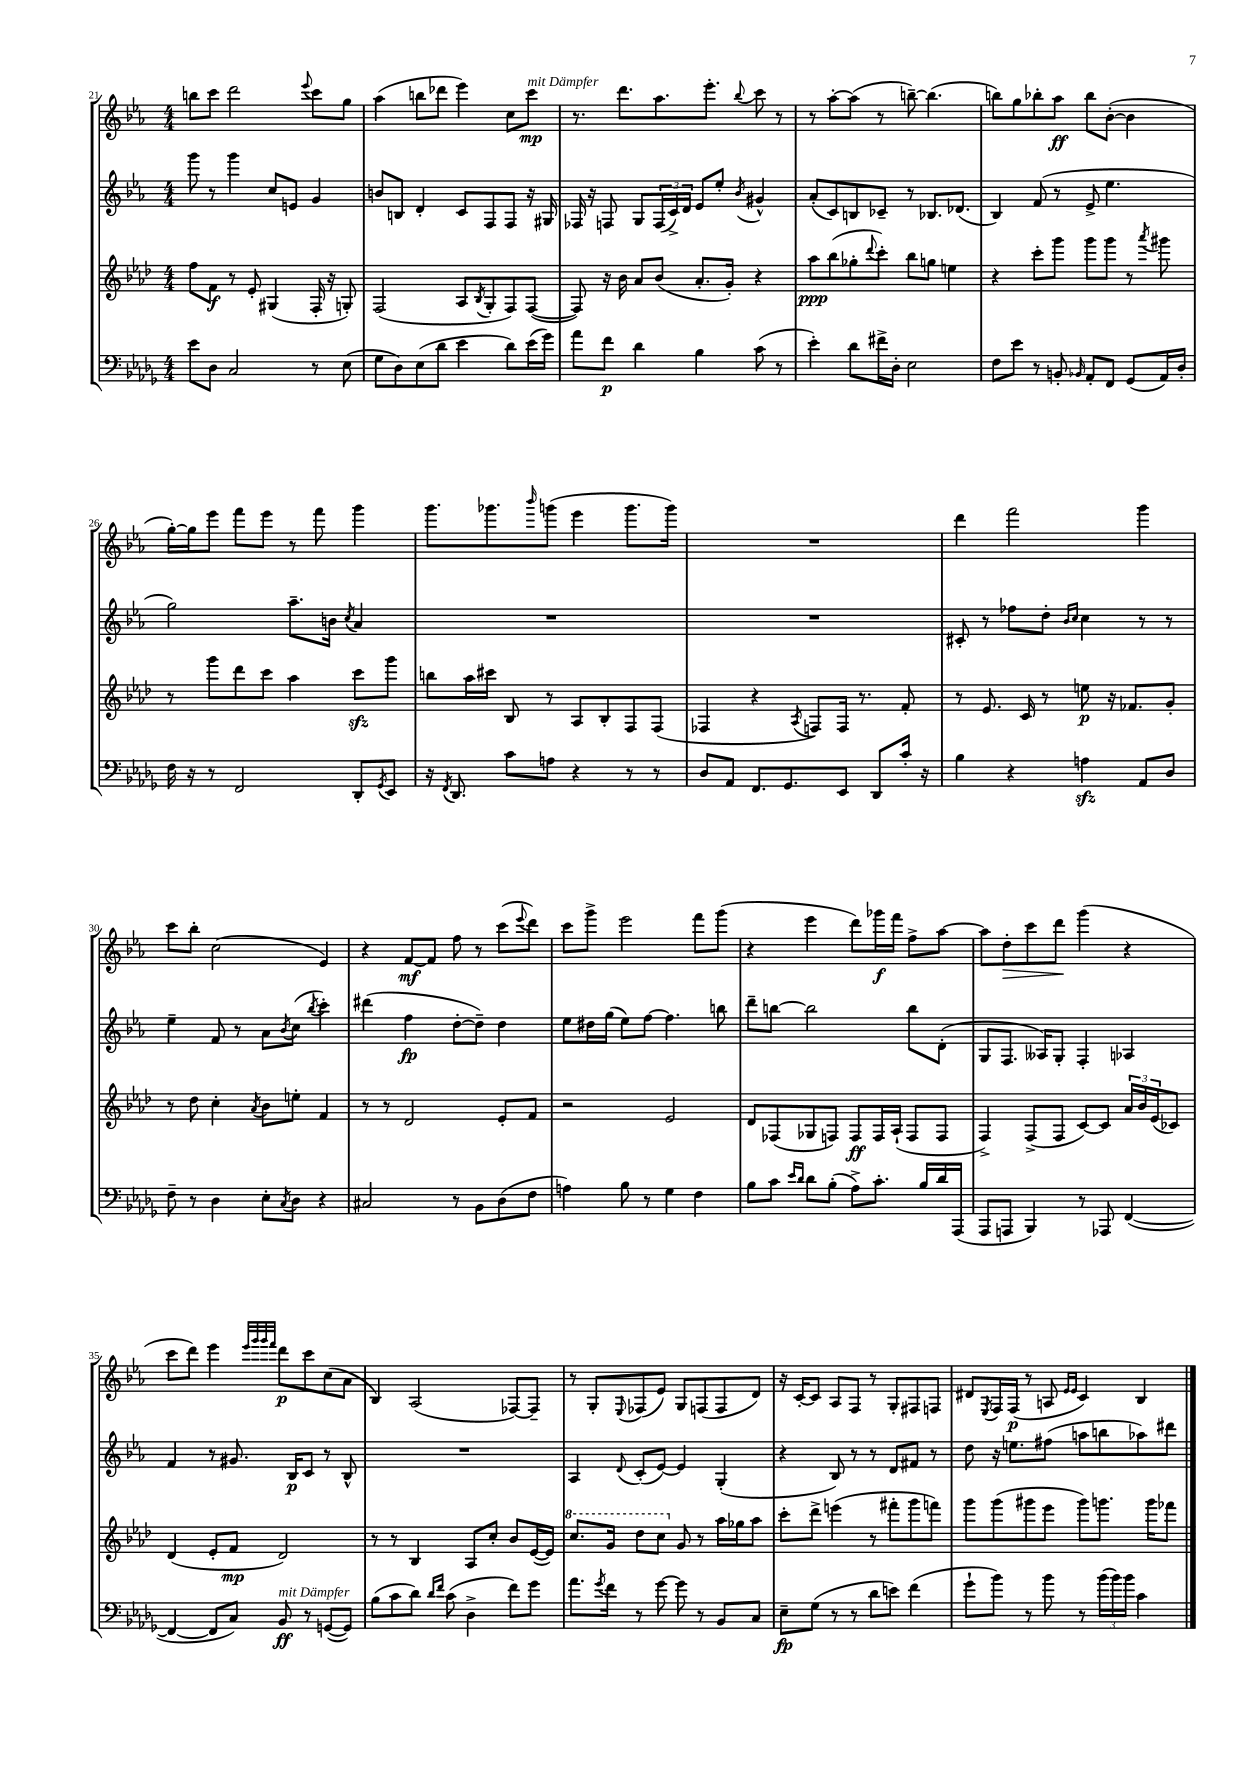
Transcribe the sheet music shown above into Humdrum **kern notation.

**kern	**dynam	**kern	**dynam	**kern	**dynam	**kern	**dynam
*part4	*part4	*part3	*part3	*part2	*part2	*part1	*part1
*staff4	*staff4	*staff3	*staff3	*staff2	*staff2	*staff1	*staff1
*clefF4	*	*clefG2	*	*clefG2	*	*clefG2	*
*k[b-e-a-d-g-]	*	*k[b-e-a-d-]	*	*k[b-e-a-]	*	*k[b-e-a-]	*
*M4/4	*	*M4/4	*	*M4/4	*	*M4/4	*
=21	=21	=21	=21	=21	=21	=21	=21
8e-\L	.	8ff\L	.	8ggg\	.	8bbn\L	.
8D-\J	.	8f\J	f	8r	.	8ccc\J	.
2C/	.	8r	.	4ggg\	.	2ddd\	.
.	.	8e-'/	.	.	.	.	.
.	.	(4G#X/	.	8cc/L	.	.	.
.	.	.	.	8en/J	.	.	.
.	.	.	.	.	.	8qqeee-/	.
8r	.	16F'/	.	4g/	.	8ccc\L	.
.	.	16r	.	.	.	.	.
(8E-\	.	8Gn'/)	.	.	.	8gg\J	.
=22	=22	=22	=22	=22	=22	=22	=22
8G-\L	.	(2F/	.	8bn/L	.	(4aa-\	.
8D-\)	.	.	.	8Bn/J	.	.	.
(8E-\	.	.	.	4d'/	.	8bbn\L	.
8d-\J	.	.	.	.	.	8ddd-X\J	.
4e-\	.	8A-/L	.	8c/L	.	4eee-\)	.
.	.	8qB-/	.	.	.	.	.
.	.	8G'/	.	8F/	.	.	.
8d-\L)	.	8F/)	.	8F/J	.	8cc\L	.
!	!	!	!	!	!	!LO:TX:a:i:t=mit Dämpfer	!
(16e-\L	.	([8F/J	.	16r	.	8ccc\J	mp
16g-\JJ)	.	.	.	16G#X/	.	.	.
=23	=23	=23	=23	=23	=23	=23	=23
8a-\L	.	8F/])	.	16F-X/	.	8.r	.
.	.	.	.	16r	.	.	.
8f\J	p	16r	.	8Fn/	.	.	.
.	.	16b-\	.	.	.	8.ddd\L	.
4d-\	.	8a-/L	.	8G/L	.	.	.
.	.	(8b-/J	.	(24F/L	.	8.aa-\	.
.	.	.	.	24c^/)	.	.	.
.	.	.	.	24d/JJ	.	.	.
4B-\	.	8.a-'/L	.	8e-/L	.	.	.
.	.	.	.	.	.	8.eee-'\J	.
.	.	.	.	8ee-'/J	.	.	.
.	.	16g'/Jk)	.	.	.	.	.
.	.	.	.	8qb-/	.	8qqbb-/	.
(8c\	.	4r	.	4g#X^^/	.	8ccc\	.
8r	.	.	.	.	.	8r	.
=24	=24	=24	=24	=24	=24	=24	=24
4e-'\)	.	8aa-\L	ppp	(8a-'/L	.	8r	.
.	.	(8bb-\	.	8c/)	.	[8aa-'\L	.
8d-\L	.	8gg-X'\	.	8Bn/	.	(8aa-\J]	.
.	.	8qqddd-/	.	.	.	.	.
16f#X^\L	.	8ccc'\J)	.	8c-X~/J	.	8r	.
16D-'\JJ	.	.	.	.	.	.	.
2E-\	.	8bb-\L	.	8r	.	[8bbn~\)	.
.	.	8ggn\J	.	8.B-X/L	.	(4.bb\]	.
.	.	4een\	.	.	.	.	.
.	.	.	.	(8.d-X/J	.	.	.
=25	=25	=25	=25	=25	=25	=25	=25
8F\L	.	4r	.	4B-/)	.	8bbn\L)	.
8e-\J	.	.	.	.	.	8gg\	.
8r	.	8ccc'\L	.	(8f/	.	8bb-X'\	.
8BBn'/	.	8ggg\J	.	8r	.	8aa-\J	ff
16qqBB-X/	.	.	.	.	.	.	.
8AA-'/L	.	8ggg\L	.	8e-^/	.	8bb-\L	.
8FF/J	.	8ggg\J	.	4.ee-\	.	([8b-'\J	.
(8GG-/L	.	8r	.	.	.	4b-\]	.
.	.	8qaaa-/	.	.	.	.	.
16AA-/L)	.	8ggg#X\	.	.	.	.	.
16D-'/JJ	.	.	.	.	.	.	.
!!LO:LB:g=z
=26	=26	=26	=26	=26	=26	=26	=26
16F\	.	8r	.	2gg\)	.	[16gg'\LL)	.
16r	.	.	.	.	.	16gg\J]	.
8r	.	8ggg\L	.	.	.	8eee-\J	.
2FF/	.	8ddd-\	.	.	.	8fff\L	.
.	.	8ccc\J	.	.	.	8eee-\J	.
.	.	4aa-\	.	8.aa-~\L	.	8r	.
.	.	.	.	.	.	8fff\	.
.	.	.	.	16bn\Jk	.	.	.
.	.	.	.	8qcc/	.	.	.
8DD-'/L	.	8ccczz\L	.	4a-/	.	4ggg\	.
8qGG-/	.	.	.	.	.	.	.
8EE-/J	.	8ggg\J	.	.	.	.	.
=27	=27	=27	=27	=27	=27	=27	=27
16r	.	8bbn\L	.	1r	.	8.ggg\L	.
8qFF/	.	.	.	.	.	.	.
8.DD-/	.	.	.	.	.	.	.
.	.	16aa-\L	.	.	.	.	.
.	.	16ccc#X\JJ	.	.	.	8.ggg-X\	.
8c\L	.	8B-/	.	.	.	.	.
.	.	.	.	.	.	16qqbbb-/	.
8An\J	.	8r	.	.	.	(8gggn\J	.
4r	.	8A-/L	.	.	.	4eee-\	.
.	.	8B-'/	.	.	.	.	.
8r	.	8F/	.	.	.	8.ggg\L	.
8r	.	(8F/J	.	.	.	.	.
.	.	.	.	.	.	16ggg\Jk)	.
=28	=28	=28	=28	=28	=28	=28	=28
8D-/L	.	4F-X/	.	1r	.	1r	.
8AA-/J	.	.	.	.	.	.	.
8.FF/L	.	4r	.	.	.	.	.
8.GG-/	.	.	.	.	.	.	.
.	.	8qA-/	.	.	.	.	.
.	.	8Fn/L)	.	.	.	.	.
8EE-/J	.	16F/Jk	.	.	.	.	.
.	.	8.r	.	.	.	.	.
8DD-/L	.	.	.	.	.	.	.
16c'/Jk	.	8f'/	.	.	.	.	.
16r	.	.	.	.	.	.	.
=29	=29	=29	=29	=29	=29	=29	=29
4B-\	.	8r	.	8c#X'/	.	4ddd\	.
.	.	8.e-/	.	8r	.	.	.
4r	.	.	.	8ff-X\L	.	2fff\	.
.	.	16c/	.	.	.	.	.
.	.	8r	.	8dd'\J	.	.	.
.	.	.	.	16qqb-/LL	.	.	.
.	.	.	.	16qqcc/JJ	.	.	.
4Anzz\	.	8een\	p	4cc\	.	.	.
.	.	16r	.	.	.	.	.
.	.	8.f-X/L	.	.	.	.	.
8AA-/L	.	.	.	8r	.	4ggg\	.
8D-/J	.	8g'/J	.	8r	.	.	.
!!LO:LB:g=z
=30	=30	=30	=30	=30	=30	=30	=30
8F~\	.	8r	.	4ee-~\	.	8ccc\L	.
8r	.	8dd-\	.	.	.	8bb-'\J	.
4D-\	.	4cc'\	.	8f/	.	(2cc\	.
.	.	.	.	8r	.	.	.
.	.	8qa-/	.	.	.	.	.
8E-'\L	.	8b-\L	.	8a-\L	.	.	.
8qC/	.	.	.	8qb-/	.	.	.
8D-\J	.	8een'\J	.	(8cc\J	.	.	.
.	.	.	.	8qbb-/	.	.	.
4r	.	4f/	.	4ccc'\)	.	4e-/)	.
=31	=31	=31	=31	=31	=31	=31	=31
2C#X/	.	8r	.	(4ddd#X\	.	4r	.
.	.	8r	.	.	.	.	.
.	.	2d-/	.	4ff\	fp	[8f/L	mf
.	.	.	.	.	.	8f/J]	.
8r	.	.	.	[8dd'\L	.	8ff\	.
8BB-\L	.	.	.	8dd~\J])	.	8r	.
(8D-\	.	8e-'/L	.	4dd\	.	(8ccc\L	.
.	.	.	.	.	.	8qqeee-/	.
8F\J	.	8f/J	.	.	.	8ddd\J)	.
=32	=32	=32	=32	=32	=32	=32	=32
4An\)	.	2r	.	8ee-\L	.	8ccc\L	.
.	.	.	.	16dd#X\L	.	8ggg^\J	.
.	.	.	.	(16gg\JJ	.	.	.
8B-\	.	.	.	8ee-\L)	.	2eee-\	.
8r	.	.	.	[8ff\J	.	.	.
4G-\	.	2e-/	.	4.ff\]	.	.	.
4F\	.	.	.	.	.	8fff\L	.
.	.	.	.	8bbn\	.	(8ggg\J	.
=33	=33	=33	=33	=33	=33	=33	=33
8B-\L	.	8d-/L	.	8ddd~\L	.	4r	.
8c\J	.	(8F-X/	.	[8bbn\J	.	.	.
16qqe-/LL	.	.	.	.	.	.	.
16qqd-/JJ	.	.	.	.	.	.	.
8d-\L	.	8G-X/	.	2bb\]	.	4eee-\	.
(8B-'\J	.	8Fn/J)	.	.	.	.	.
8A-^\L)	.	8F/L	ff	.	.	8ddd\L)	.
8.c'\J	.	16F/L	.	.	.	16ggg-X\L	f
.	.	(16A-`/JJ	.	.	.	16fff\JJ	.
.	.	8F/L	.	8bb\L	.	8ff^\L	.
16B-/LL	.	.	.	.	.	.	.
16d-/	.	8F/J	.	(8d'\J	.	[8aa-\J	.
(16AAA-/JJ	.	.	.	.	.	.	.
=34	=34	=34	=34	=34	=34	=34	=34
8AAA-/L	.	4F^/)	.	8G/L	.	8aa-\L]	.
!	!	!	!	!	!	!	!LO:HP:b
8AAAn/J	.	.	.	8.F/J	.	8dd'\	>
4BBB-/)	.	(8F^/L	.	.	.	8ccc\	.
.	.	.	.	16A--X/KL)	.	.	.
.	.	8F/J	.	8G'/J	.	8ddd\J	.
8r	.	[8c/L)	.	4F'/	.	(4ggg\	]
8AAA-X/	.	8c/J]	.	.	.	.	.
([4FF/	.	24a-/LL	.	4A-X/	.	4r	.
.	.	24b-/	.	.	.	.	.
.	.	(24e-/J	.	.	.	.	.
.	.	8c-X/J)	.	.	.	.	.
!!LO:LB:g=z
=35	=35	=35	=35	=35	=35	=35	=35
4FF/_	.	(4d-/	.	4f/	.	8ccc\L	.
.	.	.	.	.	.	8ddd\J)	.
8FF/L]	.	8e-'/L	.	8r	.	4eee-\	.
8C/J)	.	8f/J	mp	8.g#X/	.	.	.
.	.	.	.	.	.	32qqeee-/LLL	.
.	.	.	.	.	.	32qqggg/	.
.	.	.	.	.	.	32qqggg/	.
.	.	.	.	.	.	32qqfff/JJJ	.
!LO:TX:a:i:t=mit Dämpfer	!	!	!	!	!	!	!
8BB-/	ff	2d-/)	.	.	.	8ddd\L	p
.	.	.	.	16B-/KL	p	.	.
8r	.	.	.	8c/J	.	8ccc\	.
([8GGn/L	.	.	.	8r	.	(8cc\	.
8GG/J])	.	.	.	8B-^^/	.	8a-\J	.
=36	=36	=36	=36	=36	=36	=36	=36
(8B-\L	.	8r	.	1r	.	4B-/)	.
8c\	.	8r	.	.	.	.	.
8d-\J)	.	4B-/	.	.	.	(2A-/	.
16qqd-/LL	.	.	.	.	.	.	.
16qqf/JJ	.	.	.	.	.	.	.
(8c\	.	.	.	.	.	.	.
4D-^\	.	8A-/L	.	.	.	.	.
.	.	8cc'/J	.	.	.	.	.
8f\L)	.	8b-/L	.	.	.	[8F-X/L)	.
8g-\J	.	([16e-/L	.	.	.	8F-~/J]	.
.	.	16e-/JJ])	.	.	.	.	.
=37	=37	=37	=37	=37	=37	=37	=37
*	*	*8va	*	*	*	*	*
8.a-\L	.	8.ccc/L	.	4A-/	.	8r	.
.	.	.	.	.	.	8G'/L	.
8qg-/	.	.	.	.	.	.	.
16f\Jk	.	16gg/Jk	.	.	.	.	.
.	.	.	.	8qqd/	.	8qqE-/	.
8r	.	8ddd-\L	.	(8c'/L	.	(8F-X/	.
[8g-\	.	8ccc\J	.	[8e-/J)	.	8e-/J)	.
*	*	*X8va	*	*	*	*	*
8g-\]	.	8g/	.	4e-/]	.	8G/L	.
8r	.	8r	.	.	.	(8Fn/	.
8BB-/L	.	16aa-\LL	.	(4G'/	.	8F/	.
.	.	16gg-X\J	.	.	.	.	.
8C/J	.	8aa-\J	.	.	.	8d/J)	.
=38	=38	=38	=38	=38	=38	=38	=38
8E-~\L	fp	8ccc'\L	.	4r	.	16r	.
.	.	.	.	.	.	[16c'/KL	.
(8G-\J	.	8ddd-^\J	.	.	.	8c/J]	.
8r	.	(4eeen\	.	8B-/)	.	8A-/L	.
8r	.	.	.	8r	.	8F/J	.
8d-\L	.	8r	.	8r	.	8r	.
8en\J)	.	8fff#X'\L	.	8d/L	.	8G'/L	.
(4f\	.	8ggg\	.	8f#X/J	.	8F#X/	.
.	.	8fffn\J)	.	8r	.	8Fn/J	.
=39	=39	=39	=39	=39	=39	=39	=39
8g-`\L	.	8ggg\L	.	8dd\	.	8d#X/L	.
.	.	.	.	.	.	8qE-/	.
8b-\J)	.	(8ggg\	.	16r	.	16F/L	.
.	.	.	.	8.een\L	.	(16F/JJ	p
8r	.	8ggg#X\	.	.	.	8r	.
8b-\	.	8eee-\J	.	(8ff#X\J	.	8An/	.
.	.	.	.	.	.	16qqe-/LL	.
.	.	.	.	.	.	16qqe-/JJ	.
8r	.	8ggg#\L)	.	8aan\L	.	4c/)	.
(24b-\LL	.	8.gggn\J	.	8bbn\	.	.	.
24b-\)	.	.	.	.	.	.	.
24b-\JJ	.	.	.	.	.	.	.
4c\	.	.	.	8aa-X\)	.	4B-/	.
.	.	16ggg\KL	.	.	.	.	.
.	.	8fff-X\J	.	8ddd#X\J	.	.	.
==	==	==	==	==	==	==	==
*-	*-	*-	*-	*-	*-	*-	*-
